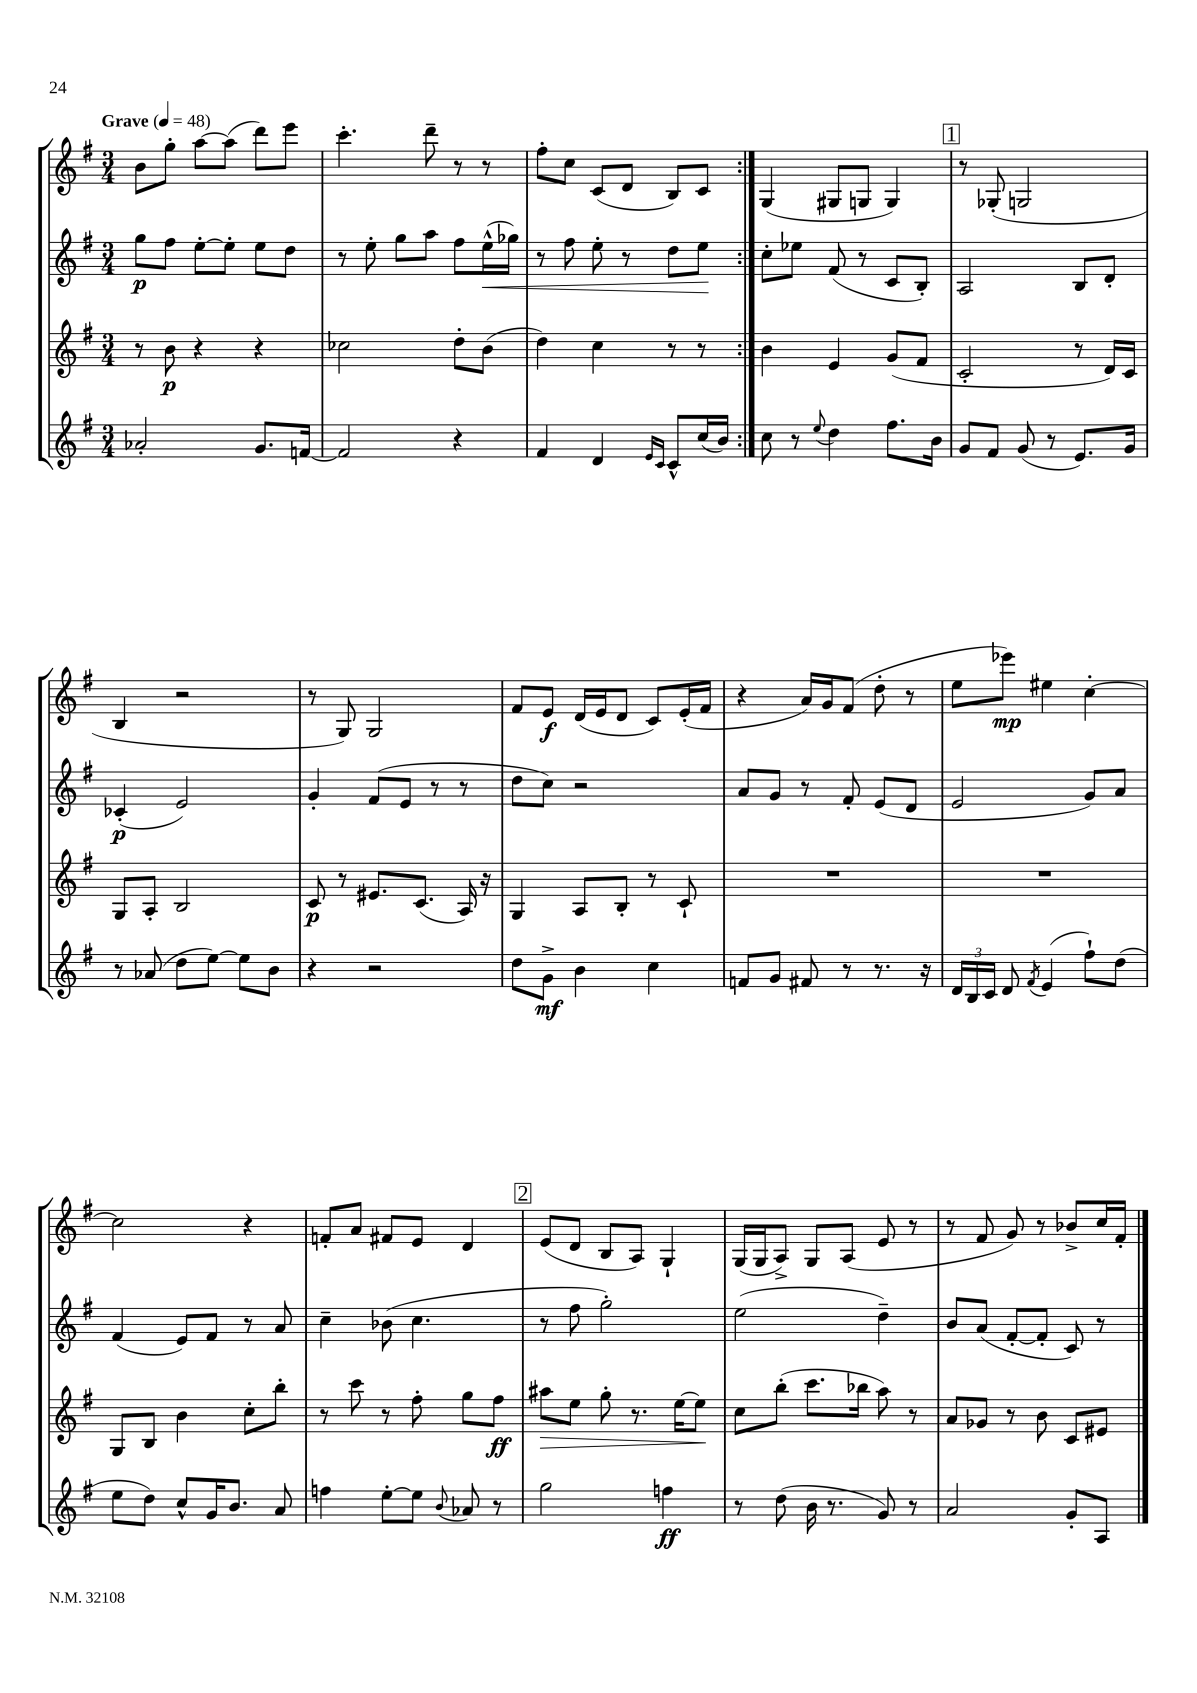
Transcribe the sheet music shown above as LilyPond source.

<<
\new StaffGroup <<
\new Staff = "s0" {
    \clef treble \key g \major \numericTimeSignature \time 3/4 \tempo "Grave" 4 = 48
    \autoBeamOff \repeat volta 2 { b'8[ g''8]-. a''8[~ a''8]( d'''8[) e'''8] |
    c'''4.-. d'''8-- r8 r8 |
    fis''8[-. c''8] c'8[( d'8] b8[) c'8] | }
    g4( gis8[ g8] g4) |
    \mark \markup { \box "1" } r8 ges8-.( g2 |
    b4 r2 |
    r8 g8) g2 |
    fis'8[ e'8]\f d'16[( e'16 d'8] c'8[) e'16-.( fis'16] |
    r4 a'16[) g'16 fis'8]( d''8-. r8 |
    e''8[ ees'''8]\mp) eis''4 c''4~-. |
    c''2 r4 |
    f'8[-. a'8] fis'8[ e'8] d'4 |
    \mark \markup { \box "2" } e'8[( d'8] b8[ a8]) g4-! |
    g16[( g16 a8]->) g8[ a8]( e'8 r8 |
    r8 fis'8 g'8) r8 bes'8[-> c''16 fis'16]-. \bar "|." |
}
\new Staff = "s1" {
    \clef treble \key g \major \numericTimeSignature \time 3/4
    \autoBeamOff \repeat volta 2 { g''8[\p fis''8] e''8[~-. e''8]-. e''8[ d''8] |
    r8 e''8-. g''8[ a''8] fis''8[ e''16-^\<( ges''16]) |
    r8 fis''8 e''8-. r8 d''8[ e''8]\! | }
    c''8[-. ees''8] fis'8( r8 c'8[ b8]-.) |
    \mark \markup { \box "1" } a2 b8[ d'8]-. |
    ces'4-.\p( e'2) |
    g'4-. fis'8[( e'8] r8 r8 |
    d''8[ c''8]) r2 |
    a'8[ g'8] r8 fis'8-. e'8[( d'8] |
    e'2 g'8[) a'8] |
    fis'4( e'8[) fis'8] r8 a'8 |
    c''4-- bes'8( c''4. |
    \mark \markup { \box "2" } r8 fis''8 g''2-.) |
    e''2( d''4--) |
    b'8[ a'8]( fis'8[~-. fis'8]-. c'8) r8 \bar "|." |
}
\new Staff = "s2" {
    \clef treble \key g \major \numericTimeSignature \time 3/4
    \autoBeamOff \repeat volta 2 { r8 b'8\p r4 r4 |
    ces''2 d''8[-. b'8]( |
    d''4) c''4 r8 r8 | }
    b'4 e'4 g'8[( fis'8] |
    \mark \markup { \box "1" } c'2-. r8 d'16[) c'16] |
    g8[ a8]-. b2 |
    c'8\p r8 eis'8.[ c'8.]( a16) r16 |
    g4 a8[ b8]-. r8 c'8-! |
    R2. |
    R2. |
    g8[ b8] b'4 c''8[-. b''8]-. |
    r8 c'''8 r8 fis''8-. g''8[ fis''8]\ff |
    \mark \markup { \box "2" } ais''8[\> e''8] g''8-. r8. e''16[~ e''8]\! |
    c''8[ b''8]-.( c'''8.[ bes''16] a''8) r8 |
    a'8[ ges'8] r8 b'8 c'8[ eis'8] \bar "|." |
}
\new Staff = "s3" {
    \clef treble \key g \major \numericTimeSignature \time 3/4
    \autoBeamOff \repeat volta 2 { aes'2-. g'8.[ f'16]~ |
    f'2 r4 |
    fis'4 d'4 \grace { e'16[ c'16] } c'8[-^ c''16( b'16]) | }
    c''8 r8 \appoggiatura { e''8 } d''4 fis''8.[ b'16] |
    \mark \markup { \box "1" } g'8[ fis'8] g'8( r8 e'8.[) g'16] |
    r8 aes'8( d''8[ e''8]~) e''8[ b'8] |
    r4 r2 |
    d''8[ g'8]->\mf b'4 c''4 |
    f'8[ g'8] fis'8 r8 r8. r16 |
    \tuplet 3/2 { d'16[ b16 c'16] } d'8 \acciaccatura { fis'8 } e'4( fis''8[-!) d''8]( |
    e''8[ d''8]) c''8[-^ g'16 b'8.] a'8 |
    f''4 e''8[~-. e''8] \appoggiatura { b'8 } aes'8 r8 |
    \mark \markup { \box "2" } g''2 f''4\ff |
    r8 d''8( b'16 r8. g'8) r8 |
    a'2 g'8[-. a8] \bar "|." |
}
>>
>>
\layout { \context { \Score \remove "Bar_number_engraver" } }
